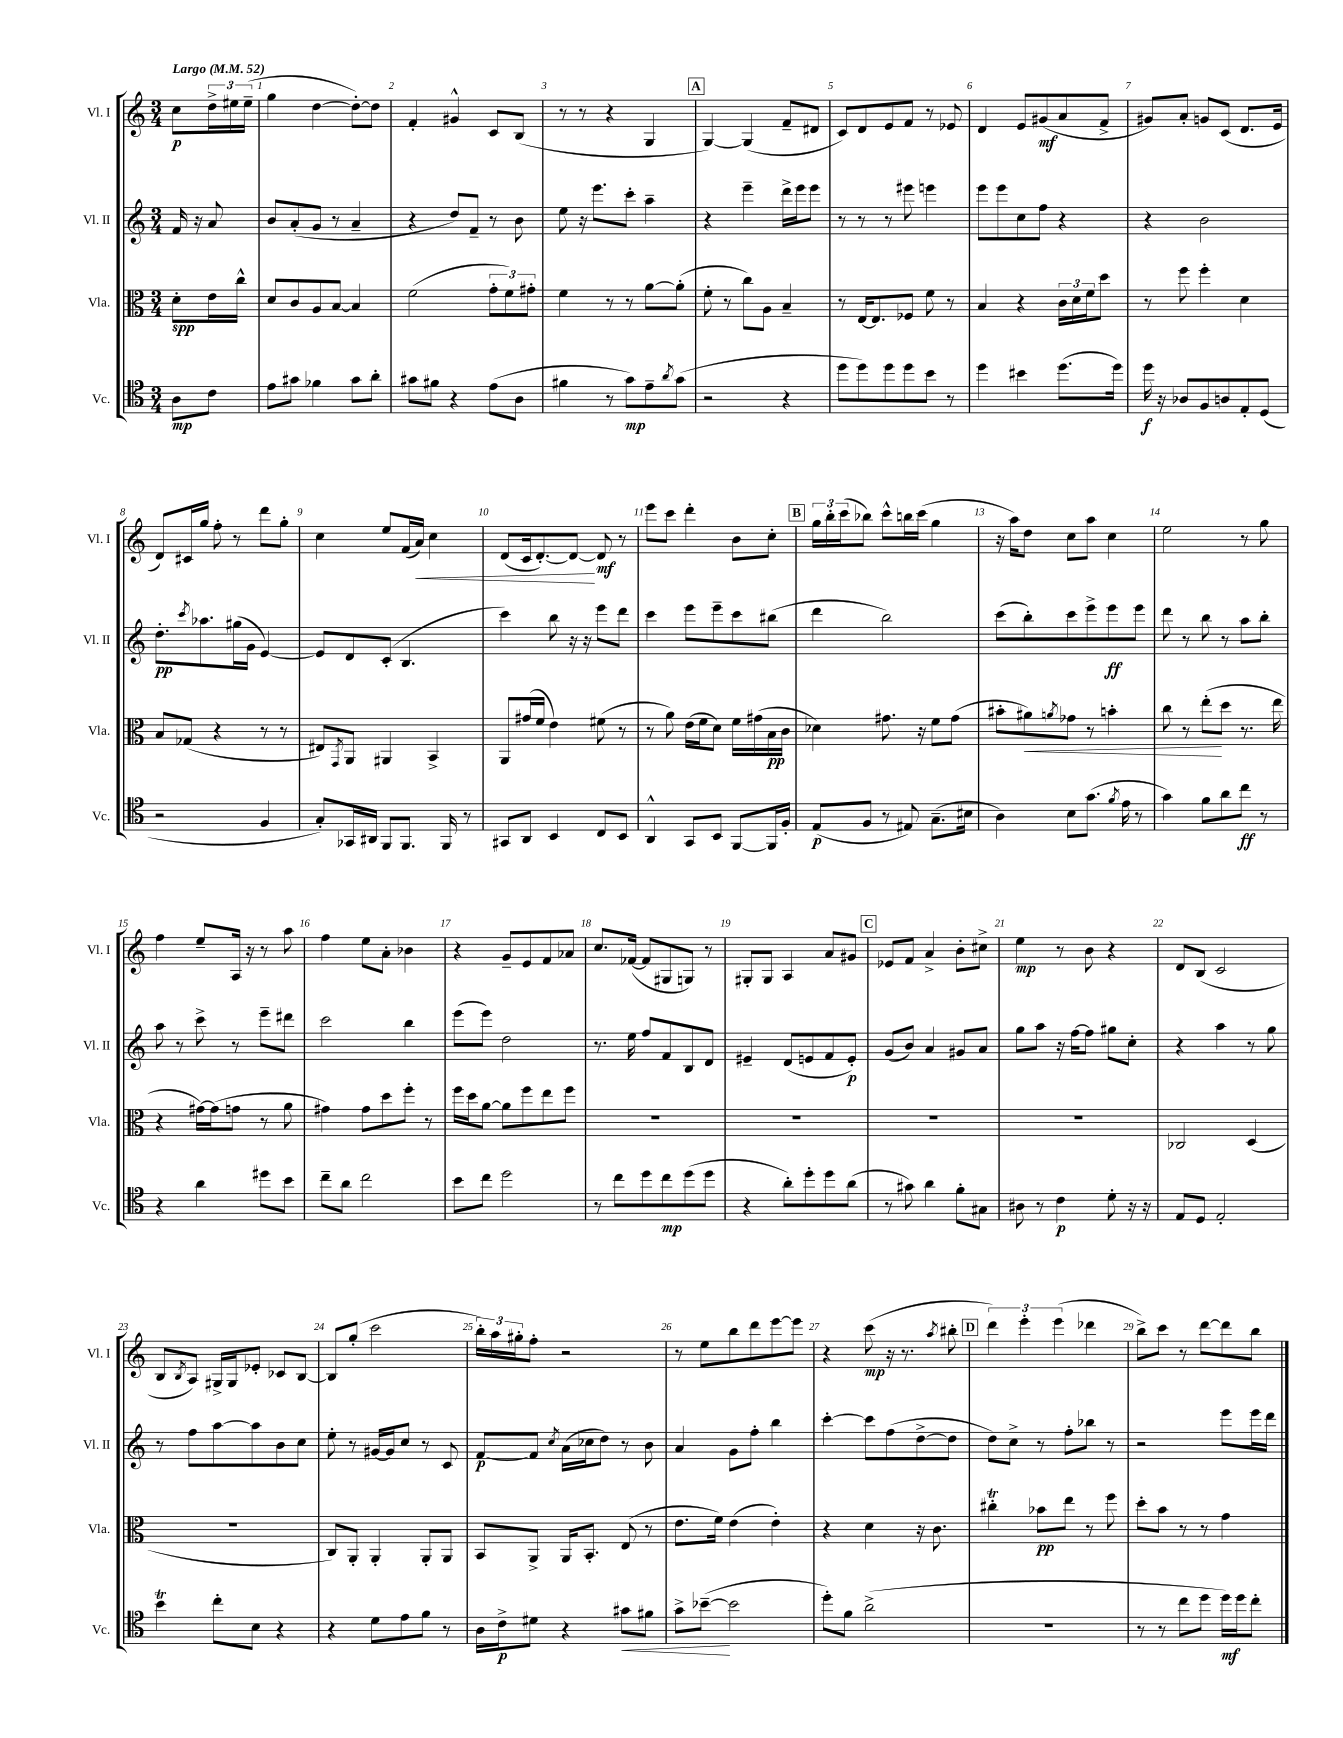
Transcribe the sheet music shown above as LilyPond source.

<<
\new StaffGroup <<
\new Staff = "s0" \with { instrumentName = "Vl. I" shortInstrumentName = "Vl. I" } {
    \clef treble \key c \major \numericTimeSignature \time 3/4 \partial 4 \tempo "Largo" 4 = 52
    c''8\p \tuplet 3/2 { d''16-> eis''16 eis''16--( } |
    g''4 d''4~ d''8~-.) d''8 |
    f'4-. gis'4-^ c'8 b8( |
    r8 r8 r4 g4 |
    \mark \markup { \box "A" } g4~) g4( f'8-- dis'8 |
    c'8) d'8 e'8 f'8 r8 ees'8 |
    d'4 e'8 gis'8\mf( a'8 f'8-> |
    gis'8) a'8-. g'8 c'8( d'8. e'16 |
    d'8) cis'16 g''16 f''8-. r8 d'''8 g''8-. |
    c''4 e''8 f'16( a'16\<) c''4 |
    d'8( c'16 d'8.~-.) d'8~\! d'8\mf r8 |
    e'''8 c'''8 d'''4-. b'8 c''8-. |
    \mark \markup { \box "B" } \tuplet 3/2 { g''16 b''16-. c'''16( } bes''8) c'''8-^ b''16 c'''16( g''4 |
    r16 a''16) d''8 c''8 a''8 c''4 |
    e''2 r8 g''8 |
    f''4 e''8-- a16 r16 r8 a''8 |
    f''4 e''8 a'8-. bes'4 |
    r4 g'8-- e'8 f'8 aes'8 |
    c''8. fes'16~( fes'8 gis8 g8) r8 |
    gis8-. gis8 a4 a'8 gis'8 |
    \mark \markup { \box "C" } ees'8 f'8 a'4-> b'8-. cis''8-> |
    e''4\mp r8 b'8 r4 |
    d'8 b8( c'2 |
    b8 \acciaccatura { b8 } a8) gis16-> gis16 ees'8-. ces'8 b8~ |
    b8 g''8-.( c'''2 |
    \tuplet 3/2 { b''16-.) a''16 gis''16-. } f''8-. r2 |
    r8 e''8 b''8 d'''8 e'''8~ e'''8 |
    r4 c'''8\mp( r16 r8. \acciaccatura { a''8 } bis''8-. |
    \mark \markup { \box "D" } \tuplet 3/2 { d'''4) e'''4-. e'''4( } des'''4 |
    b''8->) c'''8 r8 d'''8~ d'''8 b''8 \bar "|." |
}
\new Staff = "s1" \with { instrumentName = "Vl. II" shortInstrumentName = "Vl. II" } {
    \clef treble \key c \major \numericTimeSignature \time 3/4 \partial 4
    f'16 r16 a'8 |
    b'8 a'8-.( g'8 r8 a'4-- |
    r4 d''8) f'8-- r8 b'8 |
    e''8 r16 e'''8. c'''8-. a''4-- |
    \mark \markup { \box "A" } r4 e'''4-- d'''16-> e'''16 e'''8 |
    r8 r8 r8 eis'''8 e'''4 |
    e'''8 e'''8 c''8 f''8 r4 |
    r4 b'2 |
    d''8.-.\pp \acciaccatura { c'''8 } aes''8. gis''16( g'16 e'4~) |
    e'8 d'8 c'8-.( b4. |
    c'''4) b''8 r16 r16 e'''8 d'''8 |
    c'''4 e'''8 e'''8-- c'''8 bis''8( |
    \mark \markup { \box "B" } d'''4 b''2) |
    c'''8( b''8-.) c'''8 e'''8-> e'''8\ff e'''8 |
    d'''8 r8 b''8 r8 a''8 b''8-. |
    a''8 r8 c'''8-> r8 e'''8-- dis'''8 |
    c'''2 b''4 |
    e'''8( e'''8) d''2 |
    r8. e''16 f''8 f'8 b8 d'8 |
    eis'4-- d'8( e'8 f'8 e'8-.\p) |
    \mark \markup { \box "C" } g'8( b'8) a'4 gis'8 a'8 |
    g''8 a''8 r16 f''16~ f''8 gis''8 c''8-. |
    r4 a''4 r8 g''8 |
    r8 f''8 a''8~ a''8 b'8 c''8 |
    e''8-. r8 gis'16~ gis'16 c''8 r8 c'8 |
    f'8~\p f'8 \acciaccatura { c''8 } a'16( ces''16 d''8) r8 b'8 |
    a'4 g'8 f''8-. b''4 |
    c'''4~-. c'''8 f''8( d''8~-> d''8 |
    \mark \markup { \box "D" } d''8) c''8-> r8 f''8-. bes''8 r8 |
    r2 e'''8 e'''16 d'''16 \bar "|." |
}
\new Staff = "s2" \with { instrumentName = "Vla." shortInstrumentName = "Vla." } {
    \clef alto \key c \major \numericTimeSignature \time 3/4 \partial 4
    d'8-.\spp e'16 c''16-^ |
    d'8 c'8 a8 b8~ b4 |
    f'2( \tuplet 3/2 { g'8-. f'8) gis'8-. } |
    f'4 r8 r8 a'8~ a'8-.( |
    \mark \markup { \box "A" } f'8-. r8 c''8) a8 b4-- |
    r8 e16~ e8. fes8 f'8 r8 |
    b4 r4 \tuplet 3/2 { c'16 d'16 f'16 } d''8 |
    r8 f''8 f''4-. d'4 |
    b8 ges8( r4 r8 r8 |
    eis8) \acciaccatura { g,8 } a,8 ais,4 b,4-> |
    a,8 gis'16( f'16 e'4) fis'8( r8 |
    r8 a'8) e'16( f'16 d'8) f'16 gis'16( b16\pp c'16 |
    \mark \markup { \box "B" } des'4) gis'8. r16 f'8 gis'8( |
    bis'8-. ais'8\<) \acciaccatura { a'8 } ges'8 r8 b'4-. |
    c''8 r8 e''8-.\!( d''8 r8. e''16 |
    r4 gis'16~) gis'16( g'8 r8 a'8 |
    gis'4) gis'8 d''8 f''8-. r8 |
    f''16 d''16 a'8~ a'8 f''8 e''8 f''8 |
    R2. |
    R2. |
    \mark \markup { \box "C" } R2. |
    R2. |
    ces2 d4( |
    R2. |
    c8) a,8-. a,4-. a,8-. a,8 |
    b,8 a,8-> a,16 b,8.-. e8( r8 |
    e'8. f'16) e'4( e'4-.) |
    r4 d'4 r16 c'8. |
    \mark \markup { \box "D" } cis''4-.\trill bes'8\pp e''8 r8 f''8 |
    d''8-. b'8 r8 r8 g'4 \bar "|." |
}
\new Staff = "s3" \with { instrumentName = "Vc." shortInstrumentName = "Vc." } {
    \clef tenor \key c \major \numericTimeSignature \time 3/4 \partial 4
    a8\mp c'8 |
    e'8 gis'8 fes'4 gis'8 a'8-. |
    gis'8 fis'8 r4 e'8( a8 |
    fis'4 r8 g'8\mp) e'8-- \acciaccatura { a'8 } g'8( |
    \mark \markup { \box "A" } r2 r4 |
    d''8 d''8) d''8 d''8 b'8 r8 |
    d''4 bis'4 d''8.( d''16) |
    d''16\f r16 aes8 f8 a8 e8-. d8( |
    r2 f4 |
    g8-.) ges,16 ais,16 f,8 f,8. f,16 r8 |
    gis,8 a,8 b,4 c8 b,8 |
    a,4-^ g,8 b,8 f,8~ f,16 f16-. |
    \mark \markup { \box "B" } e8\p( f8 r8 eis8) g8.--( bis16 |
    a4) b8 g'8.( \acciaccatura { f'8 } e'16 r8 |
    g'4) f'8 a'8 c''8\ff r8 |
    r4 a'4 dis''8 b'8 |
    c''8-- a'8 c''2 |
    b'8 c''8 d''2 |
    r8 c''8 d''8 c''8\mp d''8( d''8 |
    r4 a'8-.) d''8-. d''8 a'8( |
    \mark \markup { \box "C" } r8 gis'8) a'4 f'8-. gis8 |
    ais8 r8 c'4\p d'8-. r16 r16 |
    e8 d8 e2-. |
    b'4\trill c''8-. b8 r4 |
    r4 d'8 e'8 f'8 r8 |
    a16 c'16->\p dis'8 r4 gis'8\< fis'8 |
    g'8-> bes'8~--\!( bes'2 |
    d''8-.) f'8 a'2->( |
    \mark \markup { \box "D" } R2. |
    r8 r8 c''8 d''8 d''16\mf) d''16 c''8-. \bar "|." |
}
>>
>>
\layout { \context { \Score \override BarNumber.break-visibility = ##(#f #t #t) barNumberVisibility = #all-bar-numbers-visible } }
